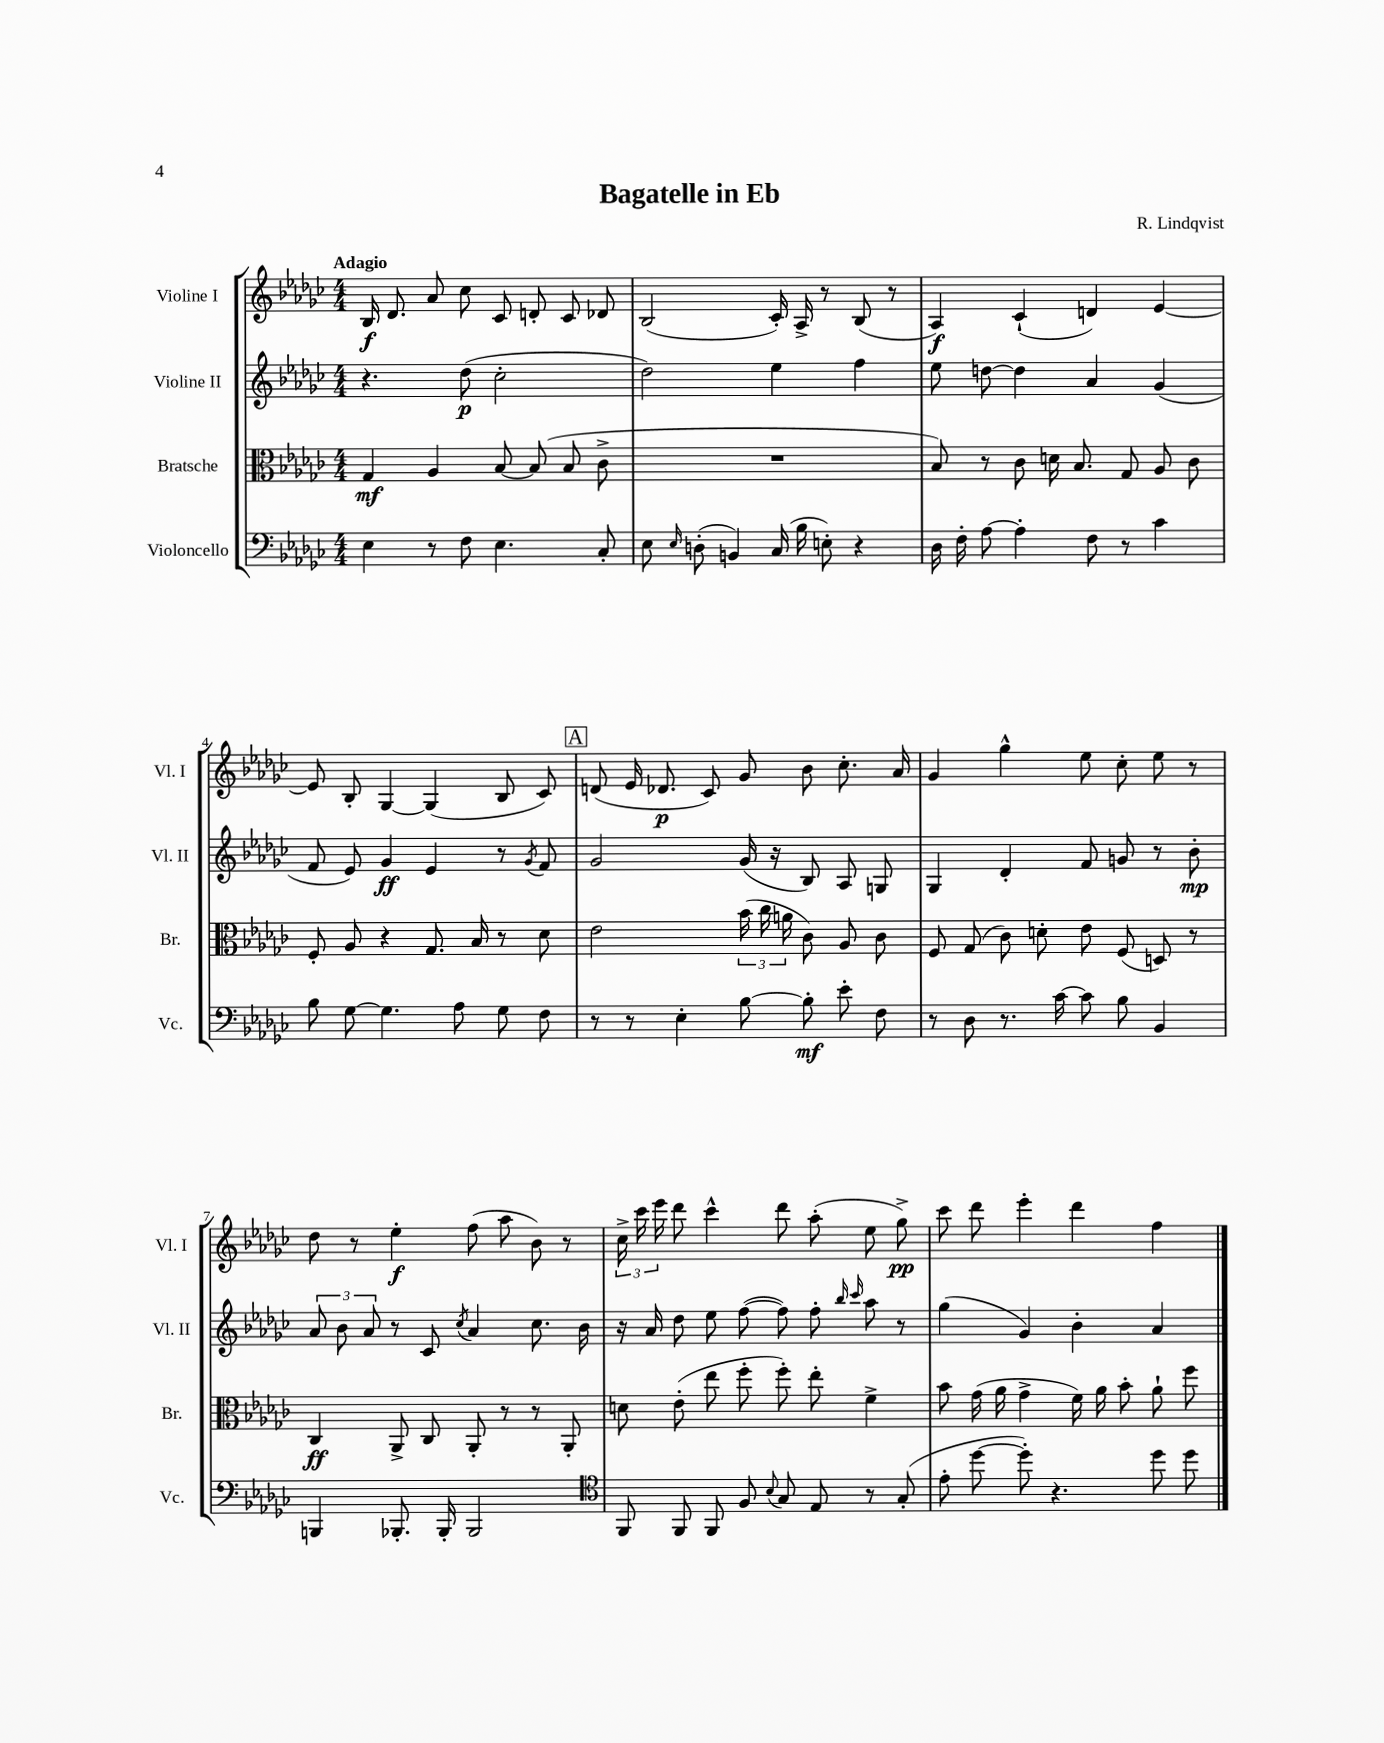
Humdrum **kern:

**kern	**dynam	**kern	**dynam	**kern	**dynam	**kern	**dynam
*part4	*part4	*part3	*part3	*part2	*part2	*part1	*part1
*staff4	*staff4	*staff3	*staff3	*staff2	*staff2	*staff1	*staff1
*I"Violoncello	*	*I"Bratsche	*	*I"Violine II	*	*I"Violine I	*
*I'Vc.	*	*I'Br.	*	*I'Vl. II	*	*I'Vl. I	*
*clefF4	*	*clefC3	*	*clefG2	*	*clefG2	*
*k[b-e-a-d-g-c-]	*	*k[b-e-a-d-g-c-]	*	*k[b-e-a-d-g-c-]	*	*k[b-e-a-d-g-c-]	*
*M4/4	*	*M4/4	*	*M4/4	*	*M4/4	*
=1	=1	=1	=1	=1	=1	=1	=1
!	!	!	!	!	!	!LO:TX:a:B:t=Adagio	!
4E-\	.	4G-/	mf	4.r	.	16B-/	f
.	.	.	.	.	.	8.d-/	.
8r	.	4A-/	.	.	.	8a-/	.
8F\	.	.	.	(8dd-\	p	8cc-\	.
4.E-\	.	[8B-/	.	2cc-'\	.	8c-/	.
.	.	(8B-/]	.	.	.	8dn'/	.
.	.	8B-/	.	.	.	8c-/	.
8C-'/	.	8c-^\	.	.	.	8d-X/	.
=2	=2	=2	=2	=2	=2	=2	=2
8E-\	.	1r	.	2dd-\)	.	(2B-/	.
16qqE-/	.	.	.	.	.	.	.
(8Dn'\	.	.	.	.	.	.	.
4BBn/)	.	.	.	.	.	.	.
(16C-/	.	.	.	4ee-\	.	16c-'/)	.
16B-\	.	.	.	.	.	16A-^/	.
8En'\)	.	.	.	.	.	8r	.
4r	.	.	.	4ff\	.	(8B-/	.
.	.	.	.	.	.	8r	.
=3	=3	=3	=3	=3	=3	=3	=3
16D-\	.	8B-/)	.	8ee-\	.	4A-/)	f
16F'\	.	.	.	.	.	.	.
[8A-\	.	8r	.	[8ddn\	.	.	.
4A-'\]	.	8c-\	.	4dd\]	.	(4c-`/	.
.	.	16dn\	.	.	.	.	.
.	.	8.B-/	.	.	.	.	.
8F\	.	.	.	4a-/	.	4dn/)	.
8r	.	8G-/	.	.	.	.	.
4c-\	.	8A-/	.	(4g-/	.	[4e-/	.
.	.	8c-\	.	.	.	.	.
!!LO:LB:g=z
=4	=4	=4	=4	=4	=4	=4	=4
8B-\	.	8F'/	.	8f/	.	8e-/]	.
[8G-\	.	8A-/	.	8e-/)	.	8B-'/	.
4.G-\]	.	4r	.	4g-/	ff	[4G-/	.
.	.	8.G-/	.	4e-/	.	(4G-/]	.
8A-\	.	.	.	.	.	.	.
.	.	16B-/	.	.	.	.	.
8G-\	.	8r	.	8r	.	8B-/	.
.	.	.	.	8qg-/	.	.	.
8F\	.	8d-\	.	8f/	.	8c-/)	.
!!LO:REH:place=s1:t=A
=5	=5	=5	=5	=5	=5	=5	=5
8r	.	2e-\	.	2g-/	.	(8dn/	.
8r	.	.	.	.	.	16e-/	.
.	.	.	.	.	.	8.d-X/	p
4E-'\	.	.	.	.	.	.	.
.	.	.	.	.	.	8c-/)	.
[8B-\	.	(24b-\	.	(16g-/	.	8g-/	.
.	.	24cc-\	.	.	.	.	.
.	.	.	.	16r	.	.	.
.	.	24an\	.	.	.	.	.
8B-'\]	mf	8c-\)	.	8B-/)	.	8b-\	.
8e-'\	.	8A-/	.	8A-/	.	8.cc-'\	.
8F\	.	8c-\	.	8Gn/	.	.	.
.	.	.	.	.	.	16a-/	.
=6	=6	=6	=6	=6	=6	=6	=6
8r	.	8F/	.	4G-/	.	4g-/	.
8D-\	.	(8G-/	.	.	.	.	.
8.r	.	8c-\)	.	4d-'/	.	4gg-^^\	.
.	.	8dn'\	.	.	.	.	.
[16c-\	.	.	.	.	.	.	.
8c-\]	.	8e-\	.	8f/	.	8ee-\	.
8B-\	.	(8F/	.	8gn/	.	8cc-'\	.
4BB-/	.	8Dn/)	.	8r	.	8ee-\	.
.	.	8r	.	8b-'\	mp	8r	.
!!LO:LB:g=z
=7	=7	=7	=7	=7	=7	=7	=7
4BBBn/	.	4C-/	ff	12a-/	.	8dd-\	.
.	.	.	.	12b-\	.	.	.
.	.	.	.	.	.	8r	.
.	.	.	.	12a-/	.	.	.
8.BBB-X'/	.	8AA-^/	.	8r	.	4ee-'\	f
.	.	8C-/	.	8c-/	.	.	.
16BBB-'/	.	.	.	.	.	.	.
.	.	.	.	8qcc-/	.	.	.
2BBB-/	.	8AA-'/	.	4a-/	.	(8ff\	.
.	.	8r	.	.	.	8aa-\	.
.	.	8r	.	8.cc-\	.	8b-\)	.
.	.	8AA-'/	.	.	.	8r	.
.	.	.	.	16b-\	.	.	.
=8	=8	=8	=8	=8	=8	=8	=8
*clefC4	*	*	*	*	*	*	*
8FF/	.	8dn\	.	16r	.	24cc-^\	.
.	.	.	.	.	.	24ccc-\	.
.	.	.	.	16a-/	.	.	.
.	.	.	.	.	.	24eee-\	.
8FF/	.	(8e-'\	.	8dd-\	.	8ddd-\	.
8FF/	.	8ee-\	.	8ee-\	.	4ccc-^^\	.
8F/	.	8ff'\	.	([8ff\	.	.	.
8qqB-/	.	.	.	.	.	.	.
8G-/	.	8ff'\)	.	8ff\])	.	8ddd-\	.
8E-/	.	8ee-'\	.	8ff'\	.	(8aa-'\	.
.	.	.	.	16qqbb-/	.	.	.
.	.	.	.	16qqccc-/	.	.	.
8r	.	4f^\	.	8aa-\	.	8ee-\	.
(8G-'/	.	.	.	8r	.	8gg-^\)	pp
=9	=9	=9	=9	=9	=9	=9	=9
8e-'\	.	8b-\	.	(4gg-\	.	8ccc-\	.
[8dd-\	.	(16g-\	.	.	.	8ddd-\	.
.	.	16a-\	.	.	.	.	.
8dd-'\])	.	4g-^\	.	4g-/)	.	4eee-'\	.
4.r	.	.	.	.	.	.	.
.	.	16f\)	.	4b-'\	.	4ddd-\	.
.	.	16a-\	.	.	.	.	.
.	.	8b-'\	.	.	.	.	.
8dd-\	.	8a-`\	.	4a-/	.	4ff\	.
8dd-\	.	8ff\	.	.	.	.	.
==	==	==	==	==	==	==	==
*-	*-	*-	*-	*-	*-	*-	*-
